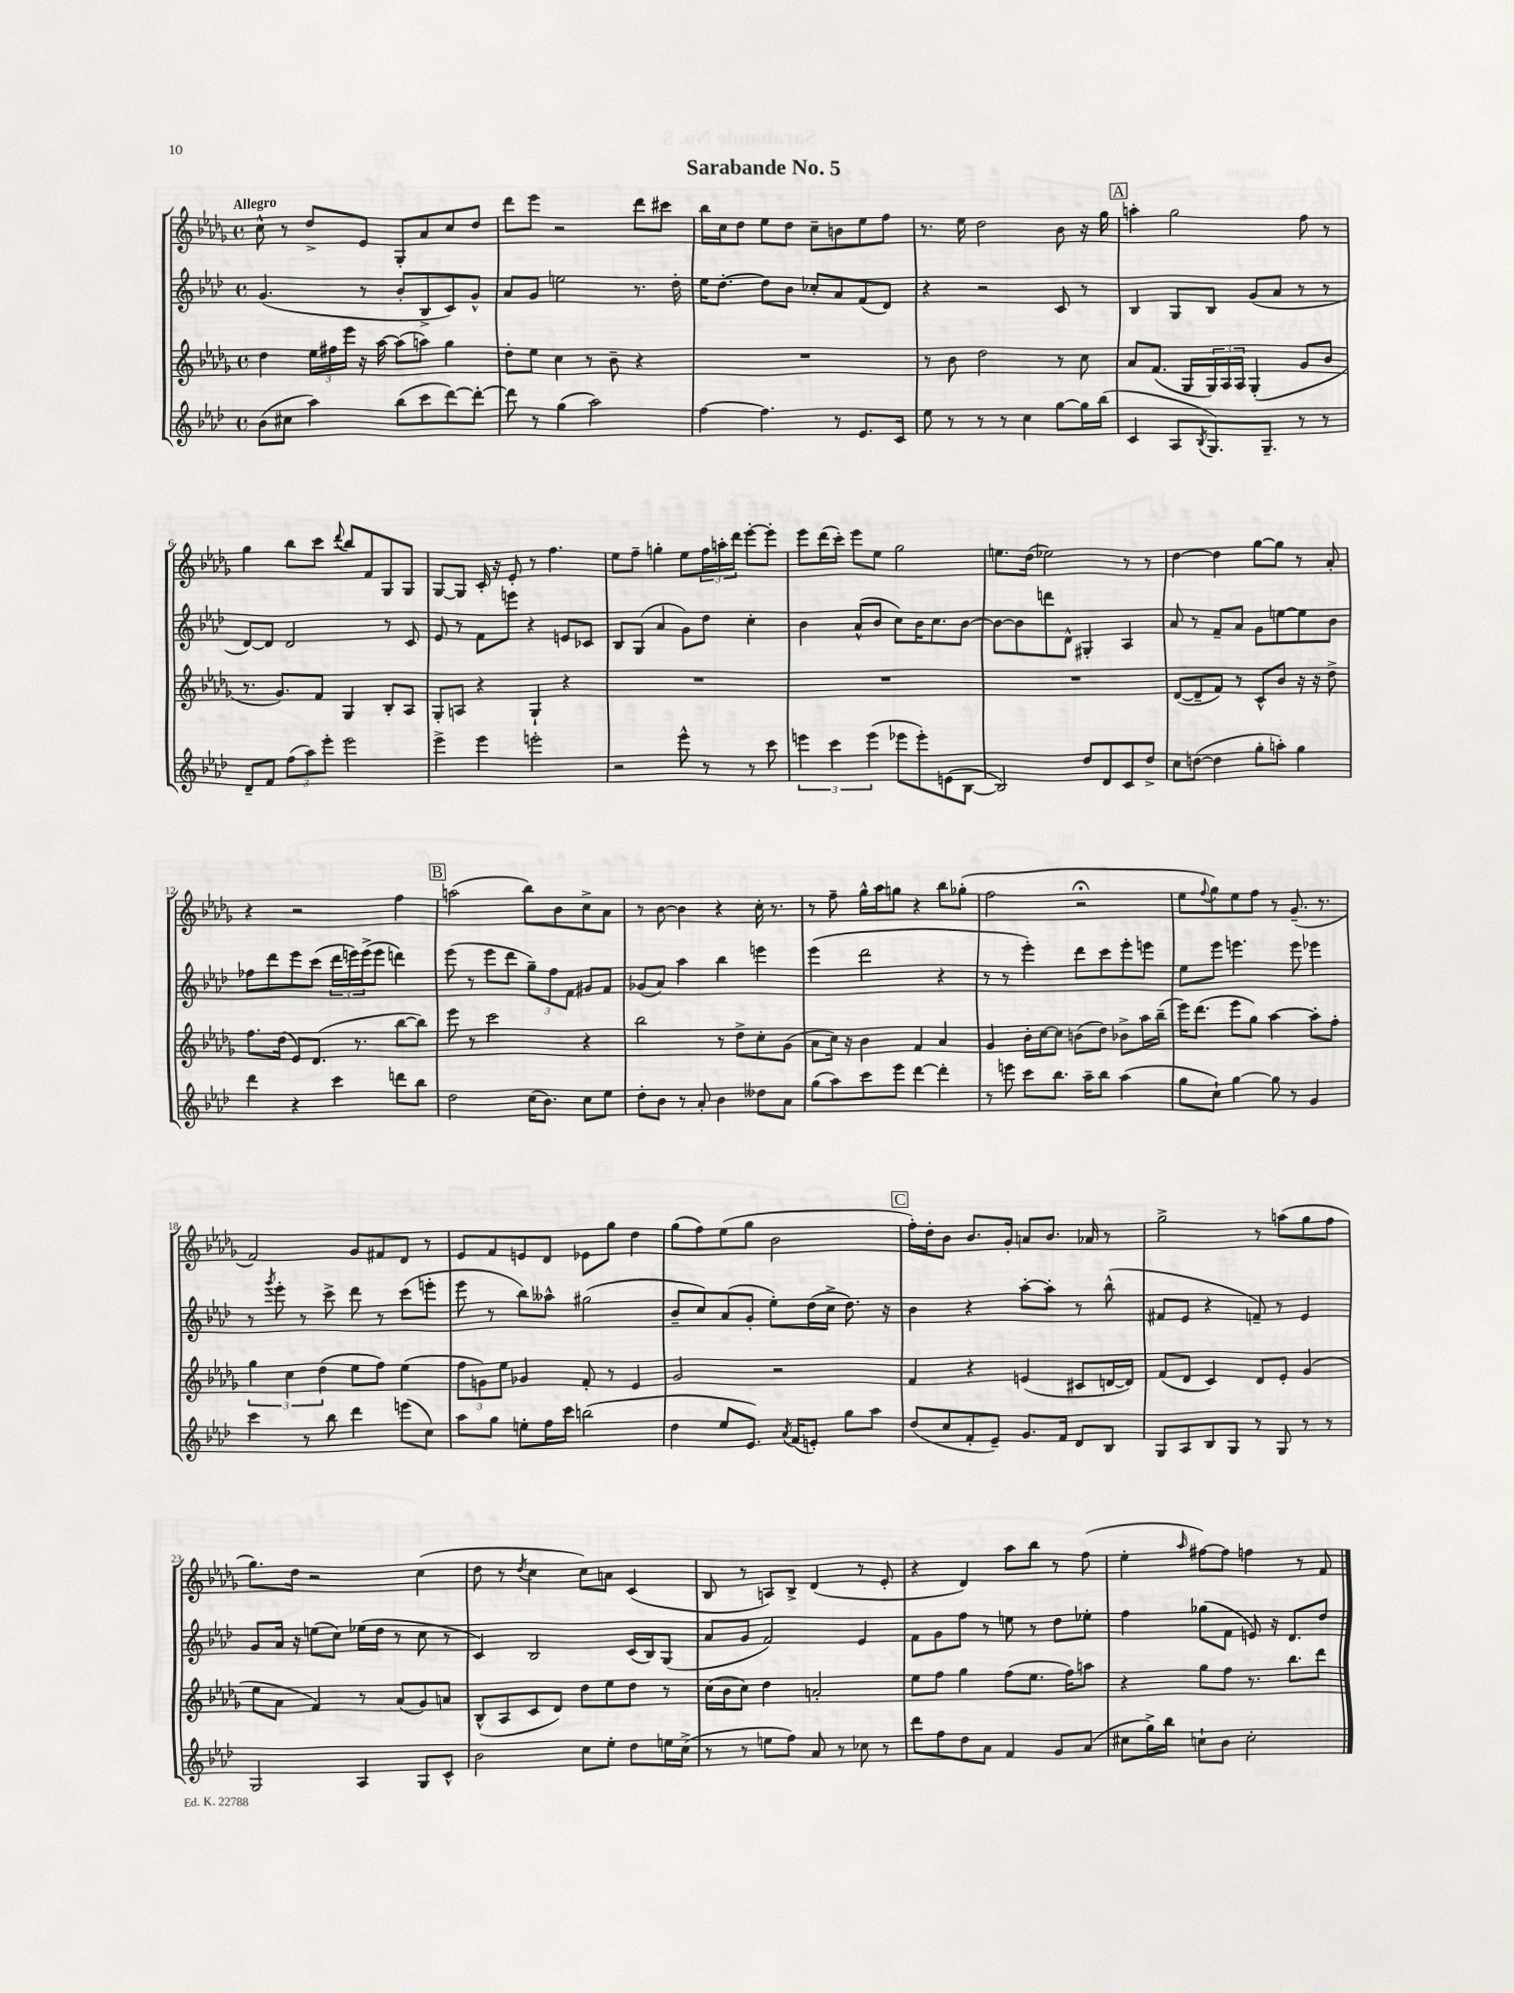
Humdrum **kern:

**kern	**kern	**kern	**kern
*staff4	*staff3	*staff2	*staff1
*clefG2	*clefG2	*clefG2	*clefG2
*k[b-e-a-d-]	*k[b-e-a-d-g-]	*k[b-e-a-d-]	*k[b-e-a-d-g-]
*M4/4	*M4/4	*M4/4	*M4/4
*met(c)	*met(c)	*met(c)	*met(c)
(8b-\L	4dd-\	(4.g/	8cc^^\
8cc#\J	.	.	8r
4aa-\)	24ee-\LL	.	8dd-^/L
.	24ff#\	.	.
.	24eee-\JJ	.	.
.	16r	8r	8e-/J
.	[16aa-\	.	.
(8bb-\L	(8aa-\]L	8b-'/L	8G-'/L
8ccc\	8aa\J)	8B-^/	8a-/
[8ddd-\)	4gg-\	8c/)	8cc/
8ddd-'\_J	.	8g^^/J	8dd-/J
=	=	=	=
8ddd-\]	8dd-'\L	8a-/L	8ddd-\L
8r	8ee-\J	8g/J	8eee-\J
(4gg\	4cc\	2ee\	2r
2aa-\)	8r	.	.
.	8b-~\	.	.
.	4r	8.r	8ddd-\L
.	.	.	8ccc#\J
.	.	16dd-'\	.
=	=	=	=
[4ff\	1r	16ee-\LK	16bb-\LL
.	.	[8.dd-'\J	16cc\J
.	.	.	8dd-\J
4.ff\]	.	8dd-\]L	8ee-\L
.	.	8b-\J	8dd-\J
.	.	8cc-'/L	8cc~\L
8r	.	8a-/	8b\
8.e-/L	.	(8f/	8ee-\
.	.	8d-/J)	8ff\J
16c/Jk	.	.	.
=	=	=	=
8ee-\	8r	4r	8.r
8r	8b-\	.	.
.	.	.	16ee-\
8r	2dd-\	2r	2dd-\
8r	.	.	.
4cc\	.	.	.
[8gg\L	8r	8c/	8b-\
16gg\]L	8cc\	8r	16r
(16bb-\JJ	.	.	16gg-\
=	=	=	=
4c/	8a-/L	4B-/	4aa'\
.	(8.f/J	.	.
8A-/L	.	8G/L	2gg-\
.	16G-/LL	.	.
8qB-/	.	.	.
8.G/)	24G-/)	8B-/J	.
.	24A-/	.	.
.	24A-/JJ	.	.
.	(4G-'/	(8g/L	.
8.G~/J	.	.	.
.	.	8a-/J	.
8r	8g-/L	8r	8ff\
8r	8b-/J	8r	8r
=	=	=	=
8d-~/L	8.r	[8d-/L)	4gg-\
8f/J	.	8d-/]J	.
.	8.g-/L)	.	.
(12ff\L	.	2d-/	8bb-\L
12aa-\)	.	.	.
.	8f/J	.	8ccc\J
12eee-'\J	.	.	.
.	.	.	8qqddd-/
2eee-\	4G-/	.	8bb-/L
.	.	.	8f/
.	8B-'/L	8r	8G-/
.	8A-/J	8c/	8G-/J
=	=	=	=
4eee-^\	8G-'/L	8e-/	[8G-/L
.	8A/J	8r	8G-/]J
4eee-\	4r	8f\L	16c'/
.	.	.	16r
.	.	8eee\J	8e-'/
2eee'\	4G-`/	4r	8r
.	.	.	4.ff\
.	4r	8e/L	.
.	.	8c-/J	.
=	=	=	=
2r	1r	8B-/L	8ee-\L
.	.	(8G/J	8ff~\J
.	.	4a-/	4gg'\
8eee-^^\	.	8g\L)	8ee-\L
8r	.	8dd-\J	24ff\L
.	.	.	24aa'\
.	.	.	24ddd-\JJ
8r	.	4cc'\	[8eee-'\L
8ccc\	.	.	8eee-'\]J
=	=	=	=
6eee\	1r	4b-\	8eee-\L
.	.	.	(16ddd-\L
6ccc\	.	.	.
.	.	.	16ccc'\JJ)
.	.	(8a-^^/L	8eee-\L
(6eee\	.	.	.
.	.	8b-/J	8ee-\J
8eee-\L	.	8cc\L)	2gg-\
8eee-'\)	.	16b-\K	.
.	.	8.cc\	.
(8e\	.	.	.
[8B-\J	.	[8b-\J	.
=	=	=	=
2B-/])	1r	8b-\_L	8.ee\L
.	.	8b-\]	.
.	.	.	(16dd-\Jk
.	.	8ddd\	2ee-\)
.	.	8d-^^\J	.
8dd-/L	.	4G#'/	.
8d-/	.	.	.
8c/	.	4A-/	8r
8dd-^/J	.	.	8r
=	=	=	=
8cc\L	([8d-/L	8a-/	[4dd-\
([8dd\J	8d-~/]	8r	.
4dd\]	8f/J)	8f~/L	4dd-\]
.	8r	8a-/J	.
8gg'\L	8c^^/L	8g\L	[8gg-\L
8aa'\J)	8b-/J	[8ee\	8gg-\]J
4gg\	16r	8ee\]	8r
.	16r	.	.
.	8dd-^\	8b-\J	8a-'/
=	=	=	=
4ddd-\	8.ff\L	8ff-\L	4r
.	.	8ddd-\	.
.	(16dd-\Jk	.	.
4r	8e-/L)	8eee-\	2r
.	(8.d-/J	(8ccc\J	.
4ccc\	.	24ddd-\LL	.
.	.	24eee\)	.
.	8.r	.	.
.	.	(24eee^\J	.
.	.	8eee\J	.
8ddd\L	[8bb-\L	4ddd\)	4ff\
8bb-\J	8bb-\]J)	.	.
=	=	=	=
2dd-\	8eee-\	(8eee-\	(2aa\
.	8r	8r	.
.	2ccc\	8eee-\L	.
.	.	8ddd-\J	.
(16cc\LK	.	12gg~\L)	8bb-\L)
8.b-\J)	.	.	.
.	.	12ff\	.
.	.	.	8b-\
.	.	12f\J	.
8cc\L	4r	8g#/L	8cc^\
8ee-\J	.	8f/J	8a-\J
=	=	=	=
8dd-'\L	2bb-\	(8g-/L	8r
8b-\J	.	8a-/J)	[8b-\
8r	.	4aa-\	4b-\]
8a-'/	.	.	.
4b-\	8r	4bb-\	4r
.	8dd-^\L	.	.
8dd--\L	8cc'\	4eee\	16cc'\
.	.	.	8.r
8a-\J	(8g-\J	.	.
=	=	=	=
(8gg\L	8a-\L	(4eee-\	8r
8aa-\)	16cc\Jk)	.	8ff~\
.	16r	.	.
8ccc\	4b-\	2ddd-\	16gg-^^\LL
.	.	.	16aa-\J
8eee-\J	.	.	8gg\J
[4ddd-\	4f/	.	4r
4ddd-'\]	4a-/	4r	8bb-\L
.	.	.	(8gg-'\J
=	=	=	=
8r	4g-/	8r	2ff\
8eee\	.	8r	.
8ccc\L	16b-'\LL	4eee-'\)	.
.	[16cc\J	.	.
8.bb-\J	8cc\]J	.	.
.	(8b\L	8ddd-\L	2r;
16aa-~\LK	.	.	.
8bb-\J	8dd-\J)	8ccc\	.
(4aa-\	8b-^\L	8eee-'\	.
.	16aa-\L	8eee\J	.
.	(16bb-~\JJ	.	.
=	=	=	=
8gg\L	16eee-\LK)	8ee-\L	8ee-\L
.	(8.ddd-\J	.	.
.	.	.	8qqff/
8cc`\J)	.	8eee-\J	8gg-\)
[4gg\	8eee-\L	4.eee\	8ee-\
.	8gg-\J)	.	8ff\J
8gg\]	[4aa-\	.	8r
8r	.	8eee\	(8.g-~/
4g/	8aa-'\]L	4eee-\	.
.	.	.	8.r
.	8ff'\J	.	.
=	=	=	=
4ccc\	6gg-\	8r	2f/)
.	.	8qggg/	.
.	.	8eee-'\	.
.	6cc\	.	.
8r	.	8r	.
.	(6dd-\	.	.
8bb-\	.	8ccc^\	.
4ddd-\	8ee-\L	8ddd-\	8g-/L
.	8ff\J)	8r	8f#/
(8eee\L	(4ee-\	(8ccc\L	8d-/J
8cc\J)	.	8eee'\J	8r
=	=	=	=
8aa-\L	12ff\L	8eee-\	8e-/L
.	12g\)	.	.
8gg\J	.	8r	8f/
.	12ee-\J	.	.
8ee'\L	4g-/	8bb-\L)	8e/
16ff\L	.	8aa--^^\J	8d-/J
16ccc\JJ	.	.	.
(2bb\	8f'/	(2gg#\	8e-\L
.	8r	.	8gg-\J
.	4e-/	.	4dd-\
=	=	=	=
4dd-\	2g-/	8b-~/L	(8gg-\L
.	.	8cc/)	8ff\)
8ee-/L	.	(8a-/	(8ee-\
8.e-/J)	.	8g'/J	8gg-\J
.	2r	8ee-'\L)	2b-\
8qa-/	.	.	.
(16f/LK	.	.	.
8e'/J)	.	(16dd-\L	.
.	.	16cc^\JJ	.
8gg\L	.	8.dd-\)	.
8aa-\J	.	.	.
.	.	16r	.
=	=	=	=
(8dd-/L	4f/	4b-\	16ff'\LL)
.	.	.	16dd-'\J
8cc/	.	.	8b-\J
8f'/	4r	4r	8.b-/L
8e-~/J)	.	.	.
.	.	.	16g-'/Jk
8.g/L	(4e/	[8aa-'\L	8a/L
.	.	8aa-'\]J	8.b-/J
16f/Jk	.	.	.
8d-/L	8c#/L	8r	.
.	.	.	16a-/
8B-/J	[16d/L	(8bb-^^\	8r
.	16d/]JJ)	.	.
=	=	=	=
8G/L	(8f/L	8f#/L	2gg-^\
8A-/	8d-/J	8e-/J	.
8B-/	4c/)	4r	.
8G/J	.	.	.
8r	8d-/L	8f~/)	8r
8G/	8e-'/J	8r	(8aa\L
8r	(4g-/	4e-/	8gg-\
8r	.	.	8ff\J
=	=	=	=
2G/	8ee-\L	8g/L	8.gg-\L)
.	8a-\J	16a-/Jk	.
.	.	16r	16dd-\Jk
.	4f/)	(8ee\L	2r
.	.	8cc\J)	.
4A-/	8r	(16ee-\LL	.
.	.	16dd-\JJ	.
.	(8a-/L	8r	.
8G/L	8g-/)	8cc\	(4cc\
8c^^/J	8a/J	8r	.
=	=	=	=
2b-\	(8B-^^/L	4c/)	8dd-\
.	8A-/	.	8r
.	.	.	8qdd-/
.	8c/	2B-/	4cc\
.	8d-/J)	.	.
8cc\L	8dd-\L	.	8cc\L)
8ee-'\J	8ee-\	.	8a\J
8dd-\L	8dd-\J	(16c/LL	(4c/
.	.	16B-/J)	.
16ee\L	8r	(8G/J	.
(16cc^\JJ	.	.	.
=	=	=	=
8r	(16cc\LL	8a-/L	8B-/
.	16b-\J	.	.
8r	8cc\J)	8g/J	8r
8ee\L	4dd-\	2f/)	8A/L)
8ff\J)	.	.	8B-^/J
8a-/	2a'/	.	(4d-/
8r	.	.	.
8cc-\	.	4e-/	8r
8r	.	.	8e-'/
=	=	=	=
8ddd-\L	8ee-\L	8f\L	4r
8ff\	8ff\J	8g\	.
8dd-\	4gg-\	8ff\J	4d-/)
8a-\J	.	8r	.
4f/	(8ff\L	8ee\	8aa-\L
.	8.ee-\J	8r	8bb-\J
8g/L	.	8dd-\L	8r
.	16ff\LK)	.	.
(8a-/J	8aa\J	8ee-'\J	(8ff\
=	=	=	=
8cc#\L	4r	4ff\	4ee-'\
16gg^\L)	.	.	.
16bb-\JJ	.	.	.
.	.	.	16qqaa-/
8cc`\L	8gg-\L	(8gg-\L	[8ff#\L)
8b-\J	8ff\J	8f\J	8ff#\]J
2cc'\	8.r	8e/)	4ff\
.	.	16r	.
.	8.bb-\L	8.d-/L	.
.	.	.	8r
.	8ddd-\J	8dd-/J	8f/
==	==	==	==
*-	*-	*-	*-
